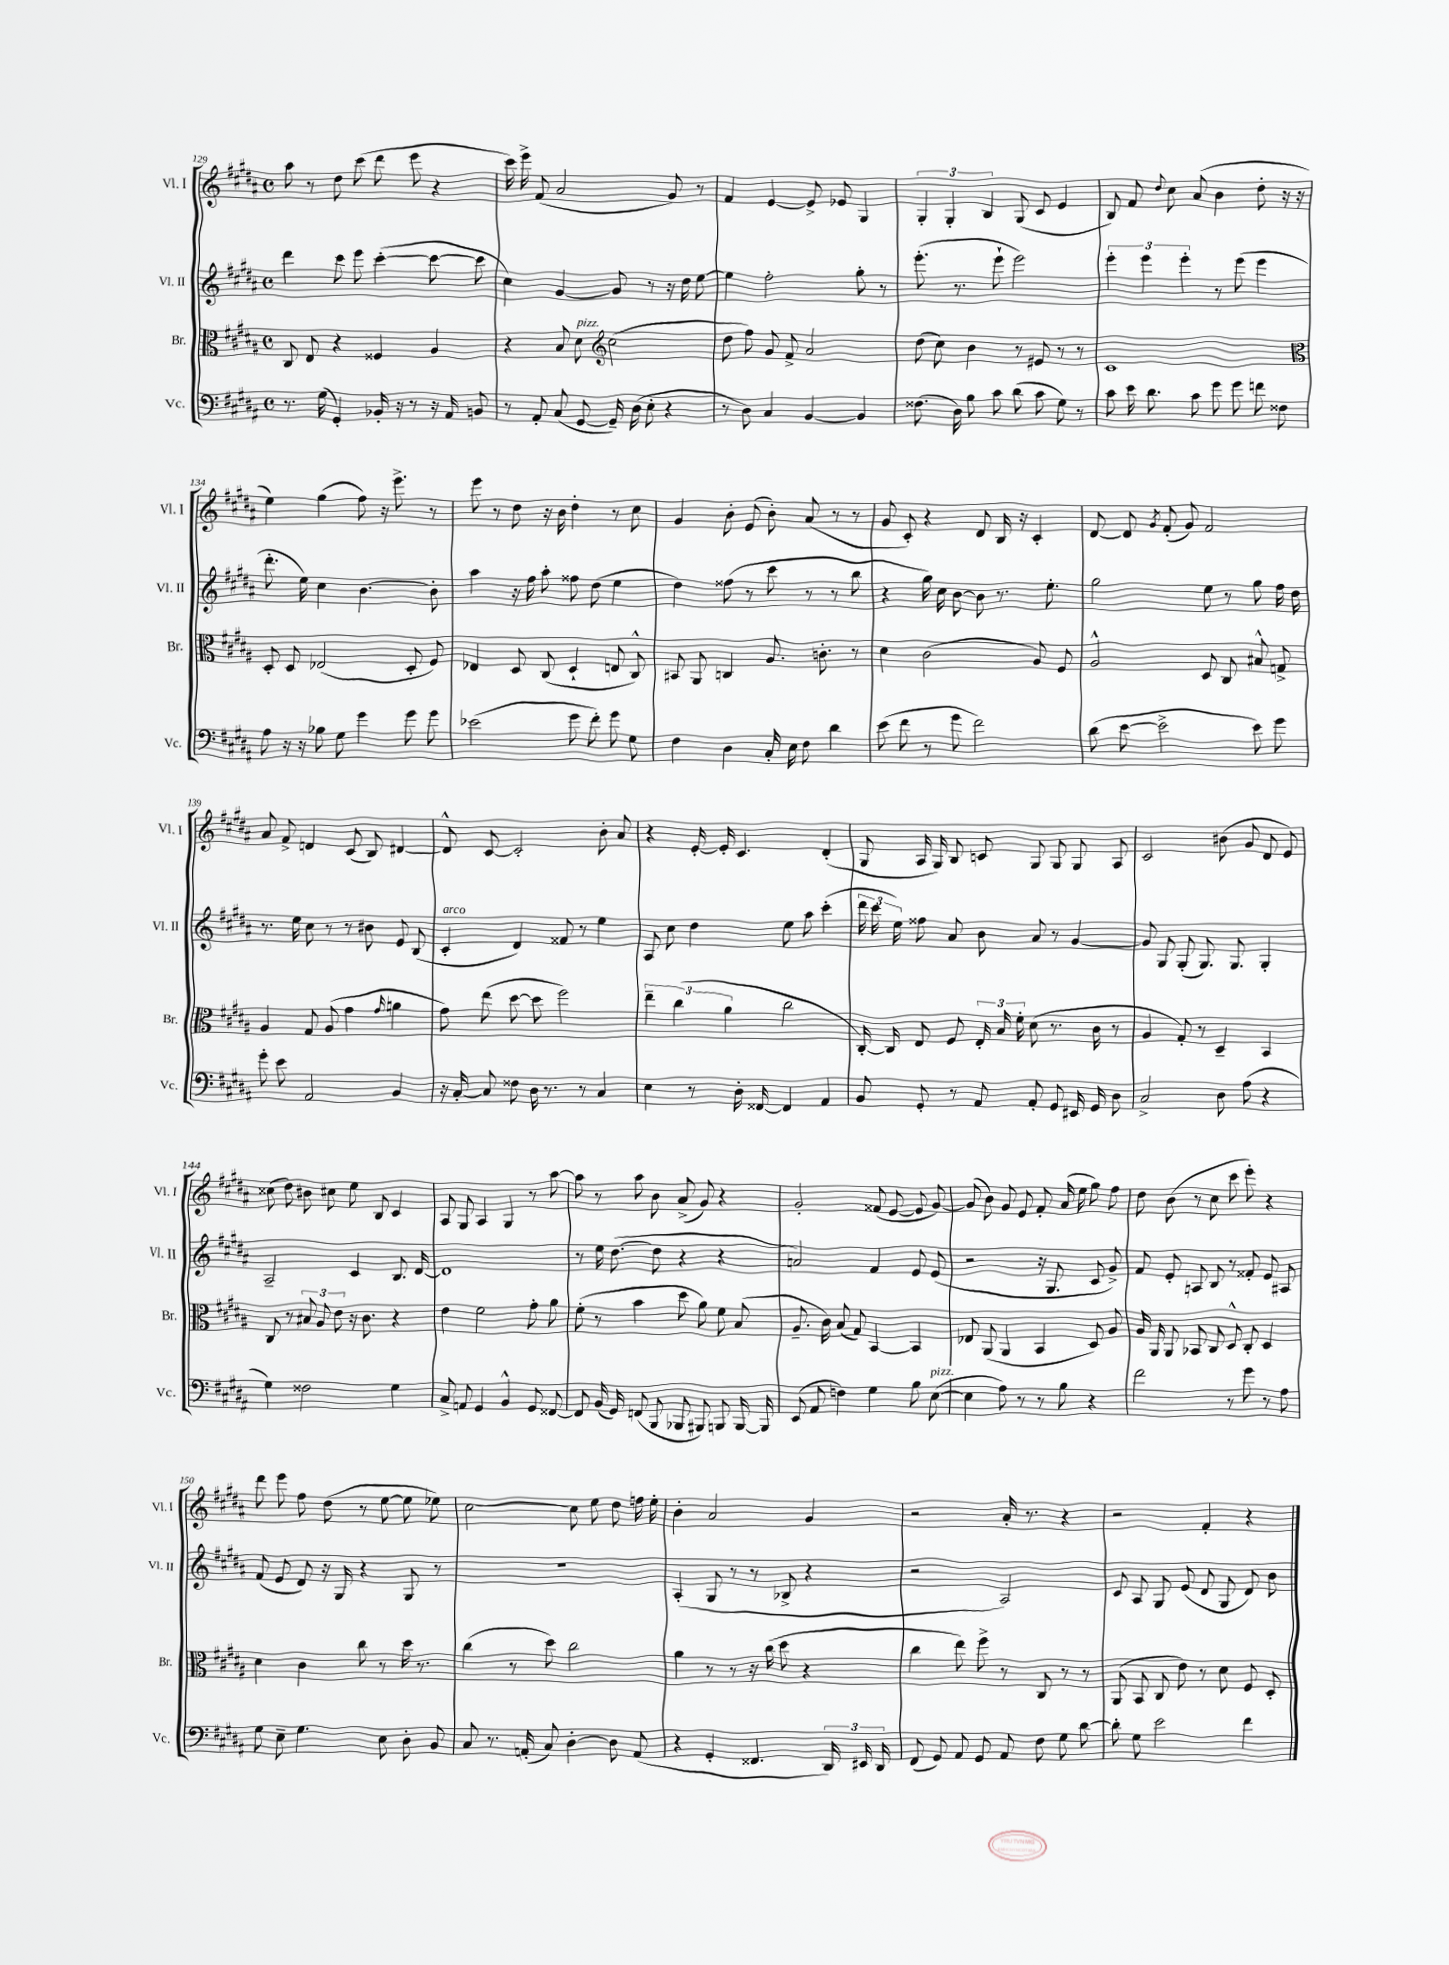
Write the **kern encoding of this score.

**kern	**kern	**kern	**kern
*part4	*part3	*part2	*part1
*staff4	*staff3	*staff2	*staff1
*I"Vc.	*I"Br.	*I"Vl. II	*I"Vl. I
*I'Vc.	*I'Br.	*I'Vl. II	*I'Vl. I
*clefF4	*clefC3	*clefG2	*clefG2
*k[f#c#g#d#a#]	*k[f#c#g#d#a#]	*k[f#c#g#d#a#]	*k[f#c#g#d#a#]
*M4/4	*M4/4	*M4/4	*M4/4
*met(c)	*met(c)	*met(c)	*met(c)
=129	=129	=129	=129
8.r	8C#/	4ddd#\	8aa#\
.	8E/	.	8r
(16G#\	.	.	.
4GG#'/)	4r	8ccc#\	8dd#\
.	.	8eee\	(8ccc#\
16BB-X'/	4F##X/	([4ccc#'\	8ddd#\
16r	.	.	.
8r	.	.	8eee\
16r	4A#/	8ccc#\_	4r
16AA#/	.	.	.
8BBn/	.	8ccc#\]	.
=130	=130	=130	=130
8r	4r	4cc#\)	16ccc#\)
.	.	.	16eee^\
8AA#'/	.	.	(8f#/
(8C#/	8B/	[4g#/	2a#/
!	!LO:TX:a:i:t=pizz.	!	!
[8GG#/	8d#\	.	.
*	*clefG2	*	*
16GG#~/])	(2cc#\	8g#/]	.
(16D#\	.	.	.
8E'\	.	8r	.
4r	.	16r	8g#/)
.	.	16dd#\	.
.	.	[8ee\	8r
=131	=131	=131	=131
8r	8dd#\	4ee\]	4f#/
8D#\)	8ff#\)	.	.
4C#/	8g#/	2ff#'\	[4e/
.	8f#^/	.	.
[4BB/	2a#/	.	8e^/]
.	.	.	8e-X/
4BB/]	.	8gg#'\	4G#/
.	.	8r	.
=132	=132	=132	=132
(8.F##X\	(8dd#\	(8.eee'\	6G#'/
.	8cc#\)	.	.
.	.	.	6G#'/
16D#\)	.	8.r	.
8B\	4b\	.	.
.	.	.	6B/
8c#\	.	8eee`\	.
(8d#\	8r	2eee\)	(8G#/
8c#\	8e#X/	.	8c#/
8G#\)	8r	.	4e/
8r	8r	.	.
=133	=133	=133	=133
8c#\	1c#	6eee'\	8B/)
16e\	.	.	8f#/
.	.	6eee\	.
8.d#\	.	.	.
.	.	.	8qqdd#/
.	.	.	8cc#\
.	.	6eee'\	.
8c#\	.	.	(8a#/
8g#\	.	8r	4b\
8g#\	.	(8eee\	.
8fn\	.	4eee\	8dd#'\
8F##X\	.	.	16r
.	.	.	16r
!!LO:LB:g=z
=134	=134	=134	=134
*	*clefC3	*	*
8A#\	8D#'/	8.ddd#'\	4ee\)
16r	8D#/	.	.
16r	.	16ee\)	.
8B-X\	(2E-X/	4cc#\	(4gg#\
8G#\	.	.	.
4g#\	.	[4.b\	8ff#\)
.	.	.	16r
.	.	.	8.eee^\
8g#\	8D#'/	.	.
8g#\	8F#/)	8b'\]	8r
=135	=135	=135	=135
(2e-X\	4E-X/	4aa#\	8eee\
.	.	.	8r
.	8D#/	16r	8dd#\
.	.	16ff#\	.
.	(8C#/	8aa#'\	16r
.	.	.	16b\
8g#\	4D#`/	8ff##X\	4dd#'\
8f#'\)	.	(8dd#\	.
8g#\	8En/	4ee\	8r
8G#\	8C#^^/)	.	8cc#\
=136	=136	=136	=136
4F#\	8BB#X/	4dd#\)	4g#/
.	8AA#/	.	.
4D#\	4Cn/	(8ff##X\	8b'\
.	.	8r	(8e/
16C#'/	8.A#/	8ccc#\	8b'\)
16E\	.	.	.
8F#\	.	8r	(8a#/
.	8.cn'\	.	.
4d#\	.	8r	8r
.	8r	8bb\	8r
=137	=137	=137	=137
(8e\	4d#\	4r	8g#/
8f#\	.	.	8c#'/)
8r	(2c#\	16gg#\)	4r
.	.	16cc#\	.
8g#\	.	[8b\	.
2f#\)	.	8b\]	8d#/
.	.	8.r	16B/
.	.	.	16r
.	8A#/)	.	4c#'/
.	.	8.ee'\	.
.	8F#/	.	.
=138	=138	=138	=138
(8d#\	2A#^^/	2gg#\	[8d#/
[8e\	.	.	8d#/]
.	.	.	8qg#/
2e^\]	.	.	(8f#'/
.	.	.	8g#/)
.	8D#/	8ee\	2f#/
.	8C#/	8r	.
8e\)	8B#X^^/	8gg#\	.
8g#\	8Gn^/	16ff#\	.
.	.	16dd#\	.
!!LO:LB:g=z
=139	=139	=139	=139
8g#'\	4A#/	8.r	8a#/
8e\	.	.	8f#^/
.	.	16ee\	.
2AA#/	8G#/	8cc#\	4dn/
.	(8A#/	8r	.
.	4g#\	8r	(8c#/
.	.	8b#X\	8B/)
.	16qqg#/	.	.
4BB/	4an\	8e/	[4d#X/
.	.	(8B/	.
=140	=140	=140	=140
!	!	!LO:TX:a:i:t=arco	!
16r	8g#\)	4c#'/	8d#^^/]
[16C#'/	.	.	.
8C#/]	(8ee\	.	[8c#/
8F##X\	[8dd#\	4d#/)	2c#'/]
16D#\	8dd#\]	.	.
8.r	.	.	.
.	2ff#\)	8f##X/	.
8r	.	8r	.
4C#/	.	4ee\	8b'\
.	.	.	8a#/
=141	=141	=141	=141
4E\	6ee~\	8A#/	4r
.	.	8cc#\	.
.	(6cc#\	.	.
8r	.	4dd#\	[16e'/
.	.	.	16e'/]
.	6a#\	.	.
16D#'\	.	.	4.c#/
[16FF##X/	.	.	.
4FF##/]	2cc#\	8ee\	.
.	.	8aa#\	.
4AA#/	.	(4ccc#'\	(4d#'/
=142	=142	=142	=142
8BB/	[16C#'/)	24ddd#\	8G#/
.	.	24ccc#\	.
.	16C#/]	.	.
.	.	24ee\)	.
8GG#'/	8E/	8ff##X\	16A#/
.	.	.	16G#/)
8r	8F#/	8a#/	8B/
8AA#/	24E'/	8b\	8cn/
.	24B/	.	.
.	24f#'\	.	.
8AA#'/	(8d#\	8a#/	8G#/
8GG#/	8.r	8r	8G#/
16EE#X/	.	[4g#/	8G#/
16GG#/	16c#\	.	.
8D#\	8r	.	8A#/
=143	=143	=143	=143
2C#^/	4A#/	8g#/]	2c#/
.	.	8G#/	.
.	8G#'/)	(8G#'/	.
.	8r	8.G#/)	.
8D#\	4D#~/	.	(8b#X\
.	.	8.G#/	.
(8A#\	.	.	8g#/
4r	4BB/	4G#'/	8d#/
.	.	.	8e/)
!!LO:LB:g=z
=144	=144	=144	=144
4G#\)	8C#/	2A#~/	(8cc##X\
.	8r	.	8dd#\)
2F##X\	12B#X/	.	8b#X\
.	12A#/	.	.
.	.	.	8cc#X\
.	12e\	.	.
.	16r	4c#/	8ee\
.	8.c#\	.	.
.	.	.	8B/
4G#\	4r	8.B/	4c#/
.	.	[16d#/	.
=145	=145	=145	=145
8C#^/	4e\	1d#]	8A#/
8AAn/	.	.	8G#/
4GG#/	2f#\	.	4A#/
4BB^^/	.	.	4G#/
8GG#/	8g#'\	.	8r
[8FF##X/	8a#\	.	[8aa#\
=146	=146	=146	=146
8FF##/]	(8f#'\	8r	8aa#\]
(16BB/	8r	16ee\	8r
16GG#/)	.	([8.dd#\	.
(8FFn/	4b\	.	8aa#\
8BBB/	.	8dd#\]	8b\
8BBB-X/	8dd#\	4r	(8a#^/
8BBB#X/)	8a#\)	.	8g#/)
8BBBn/	8f#\	4r	4r
[16BBB/	(8B/	.	.
16BBB/]	.	.	.
=147	=147	=147	=147
(8EE/	8.A#~/	2an/)	2g#'/
8AA#/	.	.	.
.	16c#\)	.	.
4Fn\)	(8B/	.	.
.	8G#/)	.	.
4G#\	[4BB/	4f#/	(8f##X/
.	.	.	[8e/
8B\	4BB/]	8e/	8e/]
!LO:TX:a:i:t=pizz.	!	!	!
([8E\	.	(8e/	[8g#/)
=148	=148	=148	=148
4E\]	8E-X/	2r	(8g#/]
.	(8AA#/	.	8b\)
8A#\)	4AA#/	.	8g#/
8r	.	.	8e/
8r	4BB/	16r	8f#'/
.	.	8.G#/	.
8B\	.	.	(16a#/
.	.	.	16ee\
4r	8D#/)	8c#/	8gg#\)
.	8A#/	8g#^/)	8ff#\
=149	=149	=149	=149
2f#\	16A#/	8f#/	8dd#\
.	16AA#/	.	.
.	8AA#/	8e'/	(8b\
.	8BB-X/	8An/	8r
.	8C#/	8B/	8cc#\
8r	8D#^^/	8r	8ccc#\
8g#\	8C#'/	8f##X'/	8eee'\)
8r	4D#/	8e/	4r
8A#\	.	8A#X/	.
!!LO:LB:g=z
=150	=150	=150	=150
8G#\	4d#\	(8f#/	8ddd#\
8E~\	.	8e/	8eee\
4.G#\	4c#\	8d#/)	8ff#\
.	.	16r	(8dd#\
.	.	16G#/	.
.	8cc#\	4r	8r
8E\	8r	.	[8ee\
8D#'\	16dd#\	8G#/	8ee\]
.	8.r	.	.
8BB/	.	8r	8ee-X\)
=151	=151	=151	=151
8C#/	(4cc#\	1r	[2cc#\
8.r	.	.	.
.	8r	.	.
(16AAn'/	.	.	.
8C#/)	8dd#\)	.	.
[4D#'\	2cc#\	.	8cc#\]
.	.	.	8ee\
8D#\]	.	.	8dd#\
(8AA/	.	.	16ffn\
.	.	.	16ee'\
=152	=152	=152	=152
4r	4a#\	(4A#'/	4b'\
4GG#'/	8r	8G#/	2a#/
.	8r	8r	.
4.FF##X/	16r	8r	.
.	(16cc#\	.	.
.	8dd#\	8B-X^/	.
.	4r	4r	4g#/
24DD#/)	.	.	.
24EE#X/	.	.	.
24DD#/	.	.	.
=153	=153	=153	=153
(8FF#/	4cc#\	2r	2r
8GG#/)	.	.	.
8AA#/	8ee\)	.	.
8GG#/	8ff#^\	.	.
8AA#/	8r	2A#/)	16a#'/
.	.	.	8.r
8F#\	8C#/	.	.
8G#\	8r	.	4r
[8d#\	8r	.	.
=154	=154	=154	=154
8d#'\]	(8AA#/	8c#/	2r
8G#\	8BB/	8A#/	.
2e\	8C#/	8G#/	.
.	8e\)	(8e/	.
.	8r	8d#/	4f#'/
.	8d#\	8G#/	.
4f#\	8F#/	8d#/)	4r
.	8D#'/	8b\	.
==	==	==	==
*-	*-	*-	*-
